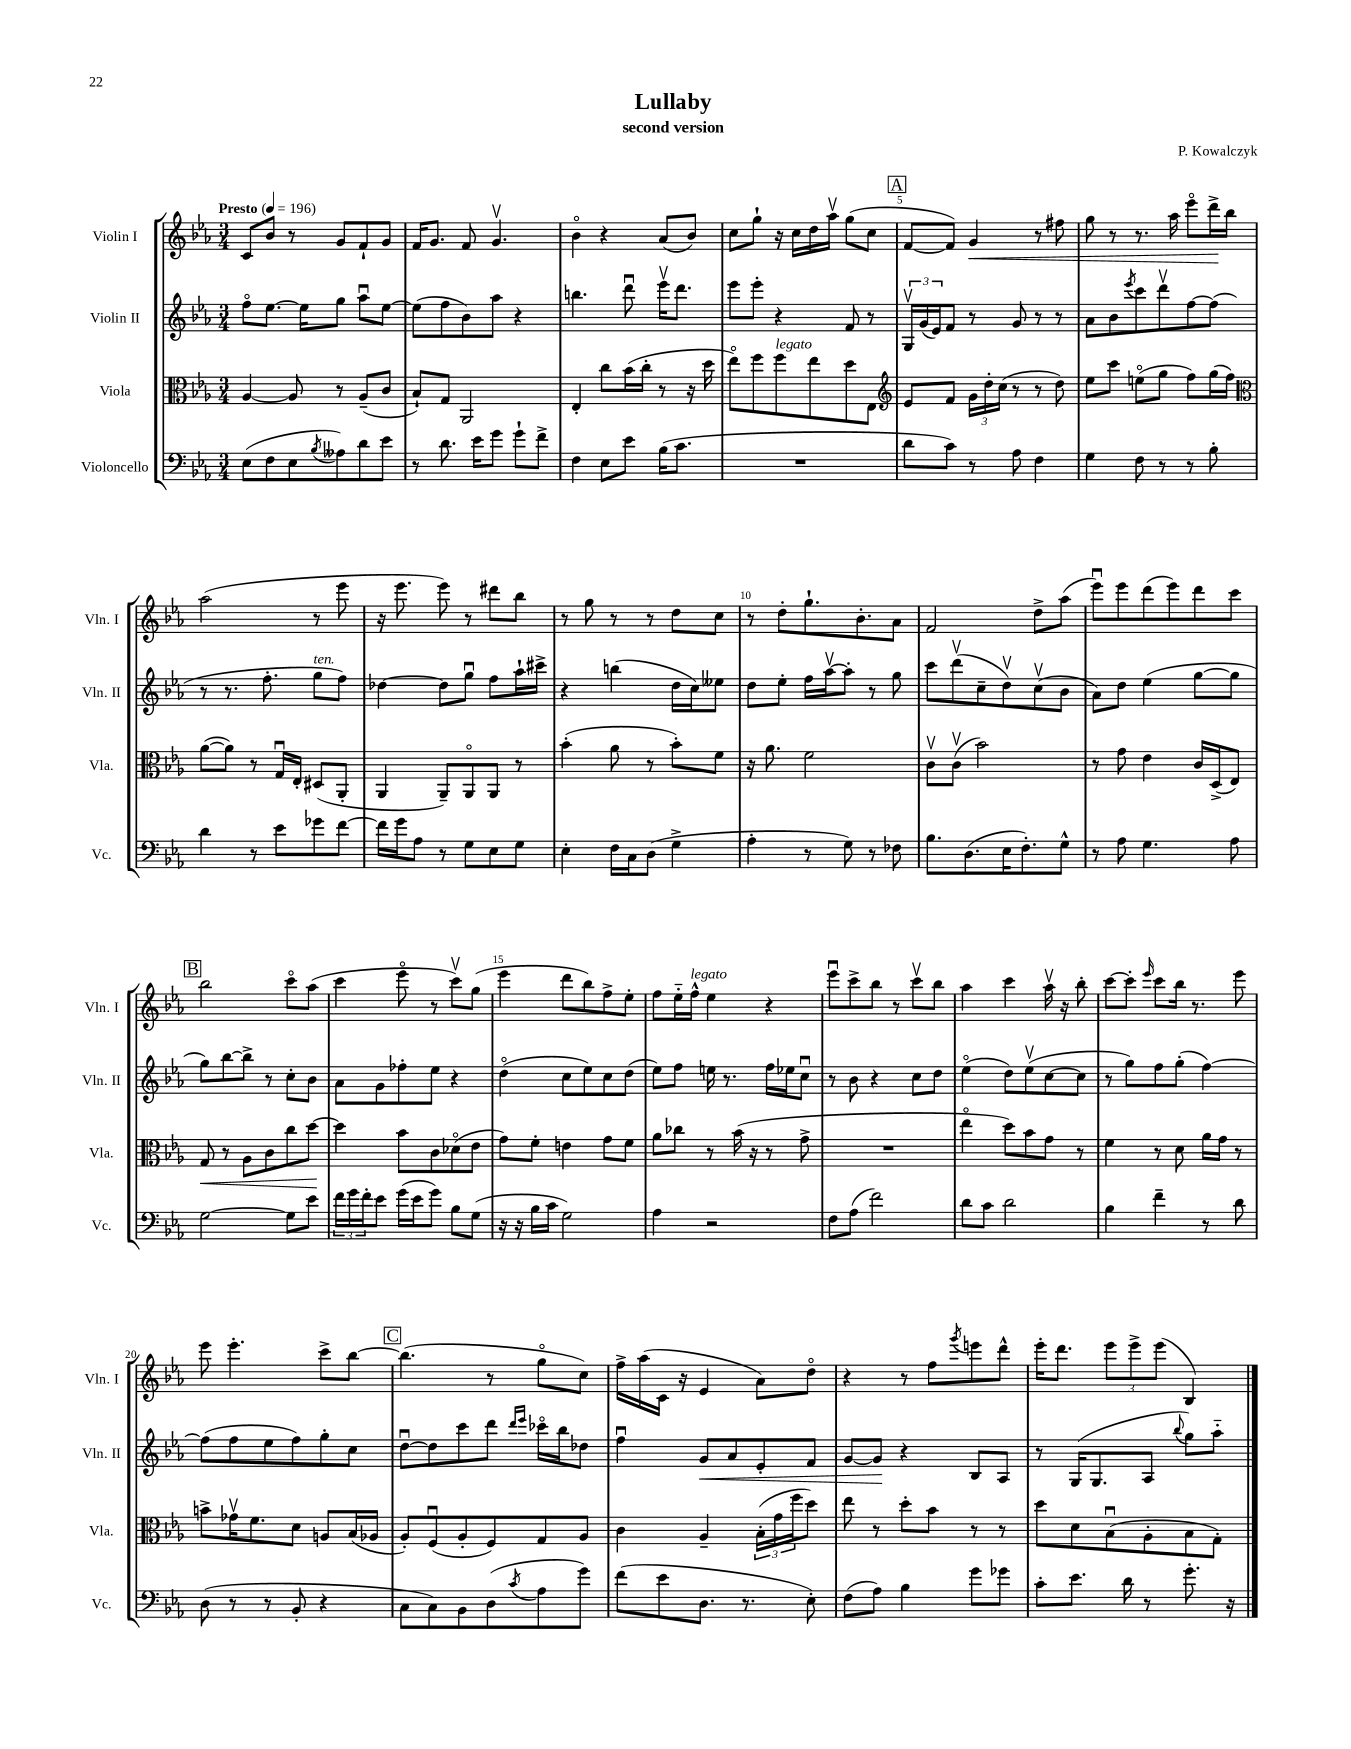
\header { title = "Lullaby" composer = "P. Kowalczyk" subtitle = "second version" }
<<
\new StaffGroup <<
\new Staff = "s0" \with { instrumentName = "Violin I" shortInstrumentName = "Vln. I" } {
    \clef treble \key ees \major \numericTimeSignature \time 3/4 \tempo "Presto" 4 = 196
    c'8 bes'8 r8 g'8 f'8-! g'8 |
    f'16 g'8. f'8 g'4.\upbow |
    bes'4\flageolet r4 aes'8( bes'8) |
    c''8 g''8-! r16 c''16 d''16 aes''16\upbow g''8( c''8 |
    \mark \markup { \box "A" } f'8~ f'8) g'4\< r8 fis''8 |
    g''8 r8 r8. aes''16 ees'''8\flageolet d'''16->\! bes''16 |
    aes''2( r8 ees'''8 |
    r16 ees'''8. ees'''8) r8 dis'''8 bes''8 |
    r8 g''8 r8 r8 d''8 c''8 |
    r8 d''8-. g''8.-! bes'8.-. aes'8 |
    f'2 d''8-> aes''8( |
    ees'''8\downbow) ees'''8 d'''8( ees'''8) d'''8 c'''8 |
    \mark \markup { \box "B" } bes''2 c'''8\flageolet aes''8( |
    c'''4 ees'''8\flageolet r8 c'''8\upbow) g''8( |
    ees'''4 d'''8 bes''8) f''8-> ees''8-. |
    f''8 ees''16-_ f''16-^^\markup { \italic "legato" } ees''4 r4 |
    ees'''8\downbow c'''8-> bes''8 r8 c'''8\upbow bes''8 |
    aes''4 c'''4 aes''16\upbow r16 bes''8-. |
    c'''8~ c'''8-. \grace { ees'''16 } c'''8 bes''16 r8. ees'''8 |
    ees'''8 ees'''4.-. c'''8-> bes''8~ |
    \mark \markup { \box "C" } bes''4.( r8 g''8\flageolet c''8) |
    f''16-> aes''16( c'16 r16 ees'4 aes'8) d''8\flageolet |
    r4 r8 f''8 \acciaccatura { g'''8 } e'''8 d'''8-^ |
    ees'''16-. d'''8. \tuplet 3/2 { ees'''8 ees'''8-> ees'''8( } bes4) \bar "|." |
}
\new Staff = "s1" \with { instrumentName = "Violin II" shortInstrumentName = "Vln. II" } {
    \clef treble \key ees \major \numericTimeSignature \time 3/4
    f''8\flageolet ees''8.~ ees''16 g''8 aes''8\downbow ees''8~ |
    ees''8( f''8 bes'8) aes''8 r4 |
    b''4. d'''8\downbow ees'''16\upbow d'''8. |
    ees'''8 ees'''8-. r4 f'8 r8 |
    \mark \markup { \box "A" } \tuplet 3/2 { g16\upbow g'16( ees'16) } f'8 r8 g'8 r8 r8 |
    aes'8 bes'8 \acciaccatura { ees'''8 } c'''8 d'''8\upbow f''8~ f''8( |
    r8 r8. f''8.-. g''8^\markup { \italic "ten." } f''8) |
    des''4~ des''8 g''8\downbow f''8 aes''16-! cis'''16-> |
    r4 b''4( d''16 c''16) eeses''8 |
    d''8 ees''8-. f''16 aes''16~\upbow aes''8-. r8 g''8 |
    c'''8 d'''8\upbow( c''8-- d''8\upbow) c''8\upbow( bes'8 |
    aes'8) d''8 ees''4( g''8~ g''8 |
    \mark \markup { \box "B" } g''8) bes''8~ bes''8-> r8 c''8-. bes'8 |
    aes'8 g'8 fes''8-. ees''8 r4 |
    d''4\flageolet( c''8 ees''8) c''8 d''8( |
    ees''8) f''8 e''16 r8. f''16 ees''16 c''8\downbow |
    r8 bes'8 r4 c''8 d''8 |
    ees''4\flageolet( d''8) ees''8\upbow( c''8~ c''8 |
    r8 g''8) f''8 g''8-.( f''4~) |
    f''8( f''8 ees''8 f''8) g''8-. c''8 |
    \mark \markup { \box "C" } d''8~\downbow d''8 c'''8 d'''8 \grace { d'''16 ees'''16 } ces'''16\flageolet bes''16 des''8 |
    f''4\downbow g'8\< aes'8 ees'8-. f'8 |
    g'8~ g'8\! r4 bes8 aes8 |
    r8 g16( g8. aes8 \appoggiatura { bes''8 } g''8) aes''8-_ \bar "|." |
}
\new Staff = "s2" \with { instrumentName = "Viola" shortInstrumentName = "Vla." } {
    \clef alto \key ees \major \numericTimeSignature \time 3/4
    aes4~ aes8 r8 aes8--( c'8 |
    bes8-!) g8 aes,2 |
    ees4-. c''8 bes'16( c''16-. r8 r16 d''16 |
    ees''8\flageolet) f''8 f''8^\markup { \italic "legato" } ees''8 d''8 ees8 |
    \mark \markup { \box "A" } \clef treble ees'8 f'8 \tuplet 3/2 { g'16 d''16-. c''16( } r8 r8 d''8) |
    ees''8 c'''8 e''8\flageolet( g''8 f''8) g''16( f''16) |
    \clef alto aes'8~( aes'8) r8 g16\downbow ees16-. dis8( aes,8-. |
    aes,4 aes,8--) aes,8\flageolet aes,8 r8 |
    bes'4-.( aes'8 r8 bes'8-.) f'8 |
    r16 aes'8. f'2 |
    c'8\upbow c'8\upbow( bes'2) |
    r8 g'8 ees'4 c'16 d16->( ees8) |
    \mark \markup { \box "B" } g8\< r8 aes8 c'8 c''8 d''8~\! |
    d''4 bes'8 c'8 des'8\flageolet( ees'8 |
    g'8) f'8-. e'4 g'8 f'8 |
    aes'8 ces''8 r8 bes'16( r16 r8 g'8-> |
    R2. |
    ees''4\flageolet d''8) bes'8 g'8 r8 |
    f'4 r8 d'8 aes'16 g'16 r8 |
    b'8-> ges'16\upbow f'8. d'8 a8 bes16( aes16 |
    \mark \markup { \box "C" } aes8-.) f8\downbow( aes8-. f8) g8 aes8 |
    c'4 aes4-- \tuplet 3/2 { bes16-.( g'16 f''16 } d''8) |
    ees''8 r8 d''8-. bes'8 r8 r8 |
    d''8 d'8 bes8\downbow( aes8-. bes8 g8-.) \bar "|." |
}
\new Staff = "s3" \with { instrumentName = "Violoncello" shortInstrumentName = "Vc." } {
    \clef bass \key ees \major \numericTimeSignature \time 3/4
    ees8( f8 ees8 \acciaccatura { bes8 } aeses8) d'8 ees'8 |
    r8 d'8. ees'16 g'8 g'8-! f'8-> |
    f4 ees8 ees'8 bes16( c'8. |
    R2. |
    \mark \markup { \box "A" } d'8 c'8) r8 aes8 f4 |
    g4 f8 r8 r8 bes8-. |
    d'4 r8 ees'8 ges'8 f'8~ |
    f'16 g'16 aes8 r8 g8 ees8 g8 |
    ees4-. f16 c16 d8( g4-> |
    aes4-. r8 g8) r8 fes8 |
    bes8. d8.( ees16 f8.-.) g8-^ |
    r8 aes8 g4. aes8 |
    \mark \markup { \box "B" } g2~ g8 ees'8 |
    \tuplet 3/2 { f'16 g'16 f'16-. } ees'8 g'16( ees'16 g'8) bes8 g8( |
    r16 r16 bes16 c'16 g2) |
    aes4 r2 |
    f8 aes8( f'2) |
    d'8 c'8 d'2 |
    bes4 f'4-- r8 d'8 |
    d8( r8 r8 bes,8-. r4 |
    \mark \markup { \box "C" } c8 c8) bes,8 d8( \acciaccatura { c'8 } aes8 g'8) |
    f'8( ees'8 d8. r8. ees8-.) |
    f8( aes8) bes4 g'8 ges'8 |
    c'8-. ees'8. d'16 r8 g'8.-. r16 \bar "|." |
}
>>
>>
\layout { \context { \Score \override BarNumber.break-visibility = ##(#f #t #t) barNumberVisibility = #(every-nth-bar-number-visible 5) } }
